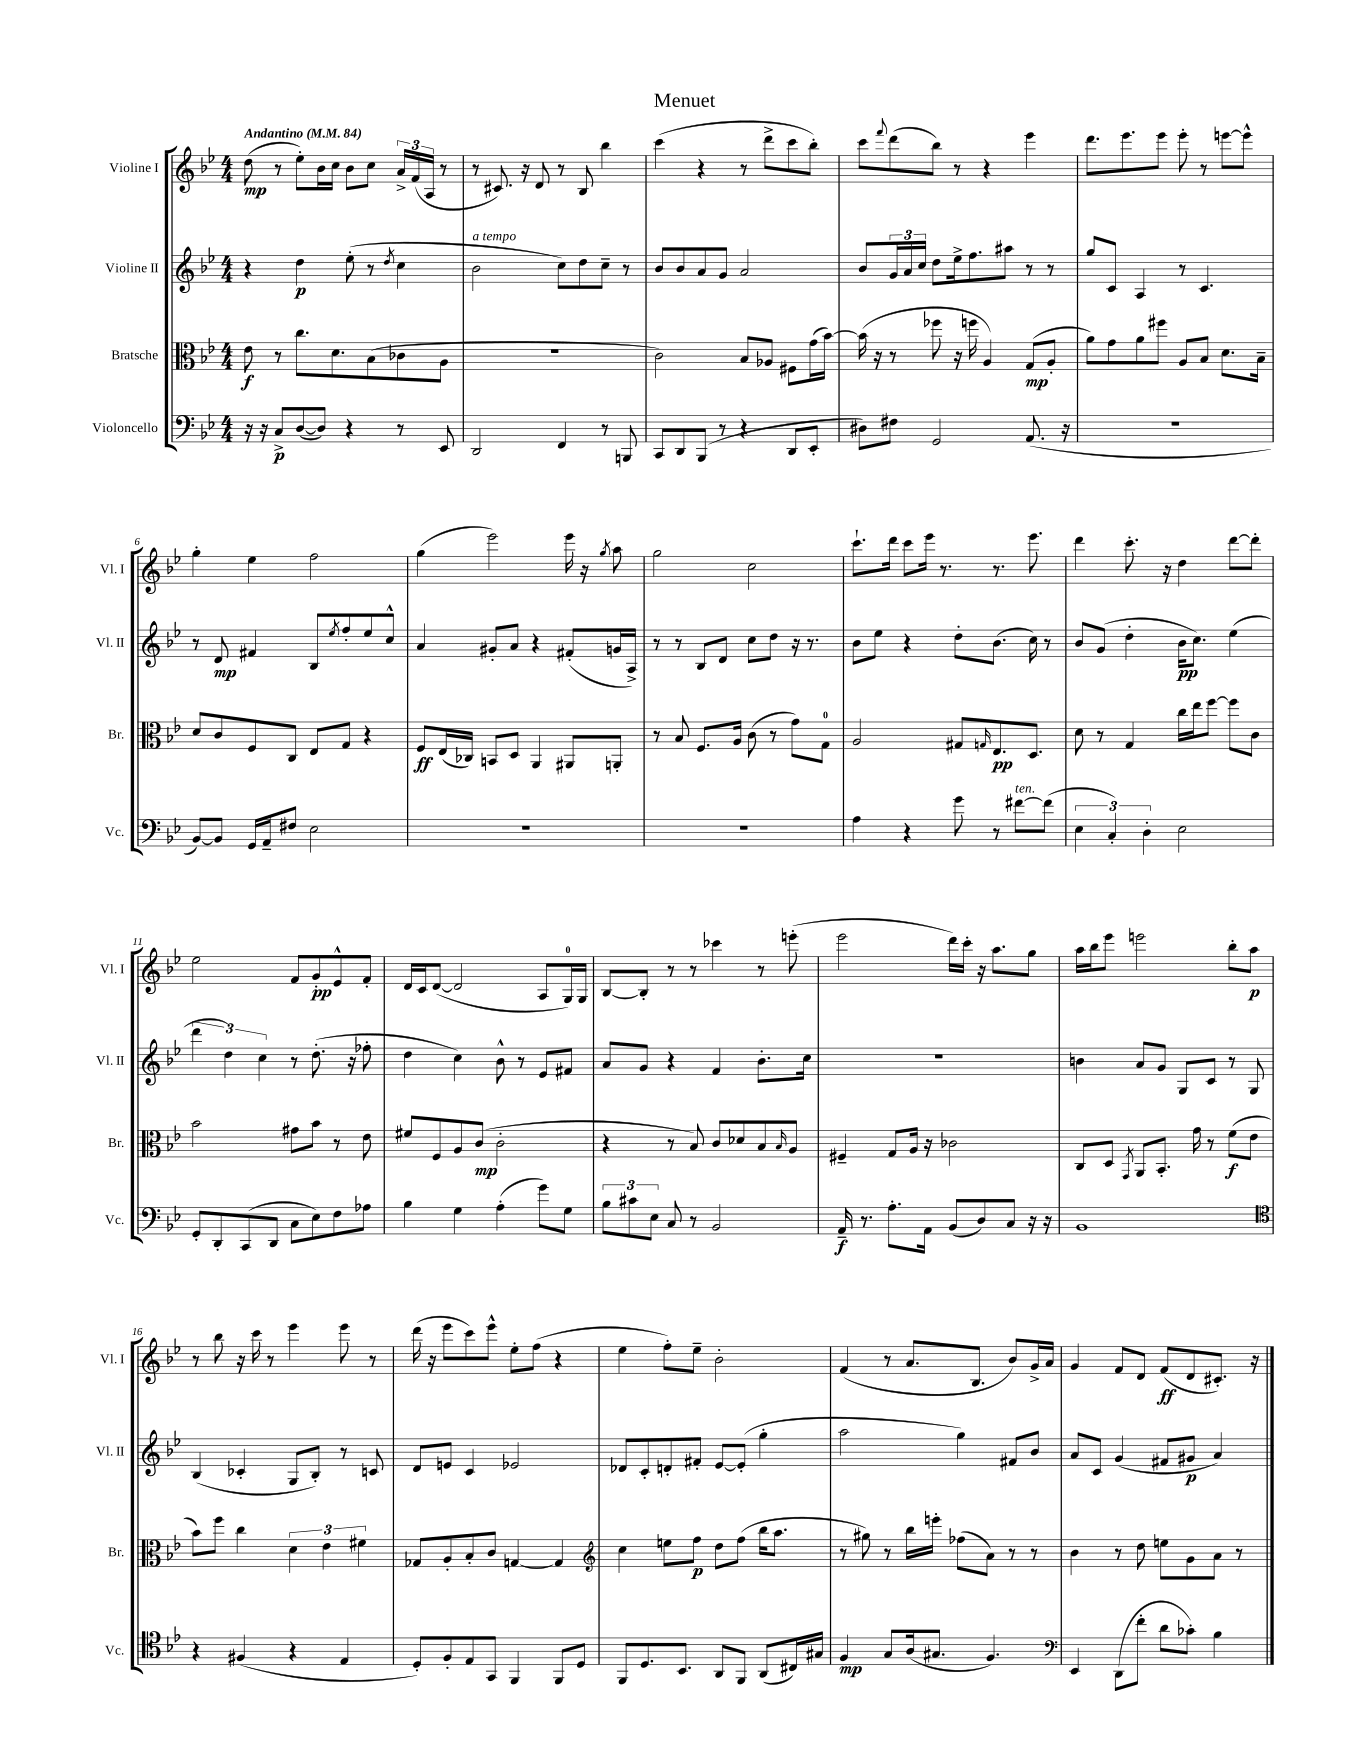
\header { title = "Menuet" }
<<
\new StaffGroup <<
\new Staff = "s0" \with { instrumentName = "Violine I" shortInstrumentName = "Vl. I" } {
    \clef treble \key bes \major \numericTimeSignature \time 4/4 \tempo "Andantino" 4 = 84
    d''8\mp( r8 ees''8-.) bes'16 c''16 bes'8 c''8 \tuplet 3/2 { a'16-> f'16( a16 } r8 |
    r8 cis'8.) r16 d'8 r8 bes8 bes''4 |
    c'''4( r4 r8 d'''8-> c'''8 bes''8-.) |
    c'''8 \appoggiatura { f'''8 } d'''8( bes''8) r8 r4 ees'''4 |
    d'''8. ees'''8. ees'''8 ees'''8-. r8 e'''8~ e'''8-^ |
    g''4-. ees''4 f''2 |
    g''4( ees'''2) ees'''16 r16 \acciaccatura { g''8 } a''8 |
    g''2 c''2 |
    c'''8.-! d'''16 c'''8 ees'''16 r8. r8. ees'''8. |
    d'''4 c'''8.-. r16 d''4 d'''8~ d'''8-. |
    ees''2 f'8 g'8-.\pp ees'8-^ f'8-. |
    d'16 c'16 d'8~( d'2 a8 g16-0) g16 |
    bes8~ bes8-. r8 r8 ces'''4 r8 e'''8-.( |
    ees'''2 d'''16) c'''16-. r16 a''8. g''8 |
    a''16 bes''16 ees'''8 e'''2 bes''8-. a''8\p |
    r8 bes''8 r16 c'''16 r8 ees'''4 ees'''8 r8 |
    d'''16( r16 ees'''8 c'''8) ees'''8-^ ees''8-. f''8( r4 |
    ees''4 f''8-.) ees''8-- bes'2-. |
    f'4( r8 a'8. bes8. bes'8) g'16-> a'16 |
    g'4 f'8 d'8 f'8\ff( d'8 cis'8.-.) r16 \bar "|." |
}
\new Staff = "s1" \with { instrumentName = "Violine II" shortInstrumentName = "Vl. II" } {
    \clef treble \key bes \major \numericTimeSignature \time 4/4
    r4 d''4\p ees''8-.( r8 \acciaccatura { d''8 } c''4 |
    bes'2^\markup { \italic "a tempo" } c''8) d''8 c''8-- r8 |
    bes'8 bes'8 a'8 g'8 a'2 |
    bes'8 \tuplet 3/2 { g'16 a'16 c''16 } d''8 ees''16-> f''8. ais''8 r8 r8 |
    g''8 c'8 a4 r8 c'4. |
    r8 d'8\mp fis'4 bes8 \acciaccatura { ees''8 } f''8-. ees''8 c''8-^ |
    a'4 gis'8-. a'8 r4 fis'8-.( g'16 a16->) |
    r8 r8 bes8 d'8 c''8 d''8 r16 r8. |
    bes'8 ees''8 r4 d''8-. bes'8.( c''16) r8 |
    bes'8 g'8( d''4-. bes'16\pp c''8.) ees''4( |
    \tuplet 3/2 { d'''4 d''4) c''4 } r8 d''8.-.( r16 fes''8-. |
    d''4 c''4) bes'8-^ r8 ees'8 fis'8 |
    a'8 g'8 r4 f'4 bes'8.-. c''16 |
    R1 |
    b'4 a'8 g'8 g8 c'8 r8 g8 |
    bes4( ces'4-. g8 bes8-.) r8 c'8 |
    d'8 e'8 c'4 ees'2 |
    des'8 c'8-. d'8-. fis'8-. ees'8~ ees'8-.( g''4-. |
    a''2 g''4) fis'8 bes'8 |
    a'8 c'8 g'4( fis'8 gis'8\p a'4) \bar "|." |
}
\new Staff = "s2" \with { instrumentName = "Bratsche" shortInstrumentName = "Br." } {
    \clef alto \key bes \major \numericTimeSignature \time 4/4
    ees'8\f r8 c''8. d'8. bes8( ces'8 a8 |
    R1 |
    c'2) bes8 aes8 fis8 g'16( bes'16~) |
    bes'16( r16 r8 fes''8 r16 f''16 a4) g8\mp( a8-. |
    a'8) g'8 a'8 fis''8 a8 bes8 d'8. bes16-- |
    d'8 c'8 f8 c8 ees8 g8 r4 |
    f8\ff ees16( ces16) b,8 d8 a,4 ais,8 a,8-. |
    r8 bes8 f8. a16 c'8( r8 g'8) g8-0 |
    a2 gis8 \grace { g16 } ees8.\pp d8. |
    d'8 r8 g4 c''16 ees''16 f''8~ f''8 c'8 |
    bes'2 gis'8 bes'8 r8 ees'8 |
    fis'8 f8 a8 c'8\mp( c'2-. |
    r4 r8 bes8) c'8 des'8 bes8 \grace { bes16 } a8 |
    fis4-- g8 a16 r16 ces'2 |
    c8 d8 \acciaccatura { g,8 } a,8 bes,8.-. g'16 r8 f'8\f( ees'8 |
    bes'8) f''8 c''4 \tuplet 3/2 { d'4 ees'4 fis'4 } |
    ges8 a8-. bes8-. c'8 g4~ g4 |
    \clef treble c''4 e''8 f''8\p d''8 f''8( bes''16 a''8. |
    r8 gis''8) r8 bes''16 e'''16-. fes''8( a'8) r8 r8 |
    bes'4 r8 d''8 e''8 g'8 a'8 r8 \bar "|." |
}
\new Staff = "s3" \with { instrumentName = "Violoncello" shortInstrumentName = "Vc." } {
    \clef bass \key bes \major \numericTimeSignature \time 4/4
    r16 r16 c8->\p d8~( d8) r4 r8 ees,8 |
    d,2 f,4 r8 b,,8 |
    c,8 d,8 bes,,8( r8 r4 d,8 ees,8-. |
    dis8) fis8 g,2 a,8.( r16 |
    R1 |
    bes,8~) bes,8 g,16 a,16-- fis8 ees2 |
    R1 |
    R1 |
    a4 r4 g'8 r8 fis'8~^\markup { \italic "ten." } fis'8( |
    \tuplet 3/2 { ees4 c4-.) d4-. } ees2 |
    g,8-. d,8-. c,8( d,8 c8 ees8) f8 aes8 |
    bes4 g4 a4-.( g'8) g8 |
    \tuplet 3/2 { bes8 cis'8 ees8 } c8 r8 bes,2 |
    a,16--\f r8. a8.-. a,16 bes,8( d8) c8 r16 r16 |
    bes,1 |
    \clef tenor r4 fis4( r4 ees4 |
    d8-.) f8-. ees8 g,8 f,4 f,8 d8 |
    f,8 d8. bes,8. a,8 f,8 a,8( cis16) gis16 |
    f4\mp g8 a16( gis8. f4.) |
    \clef bass ees,4 d,8( f'8-. d'8 ces'8-.) bes4 \bar "|." |
}
>>
>>
